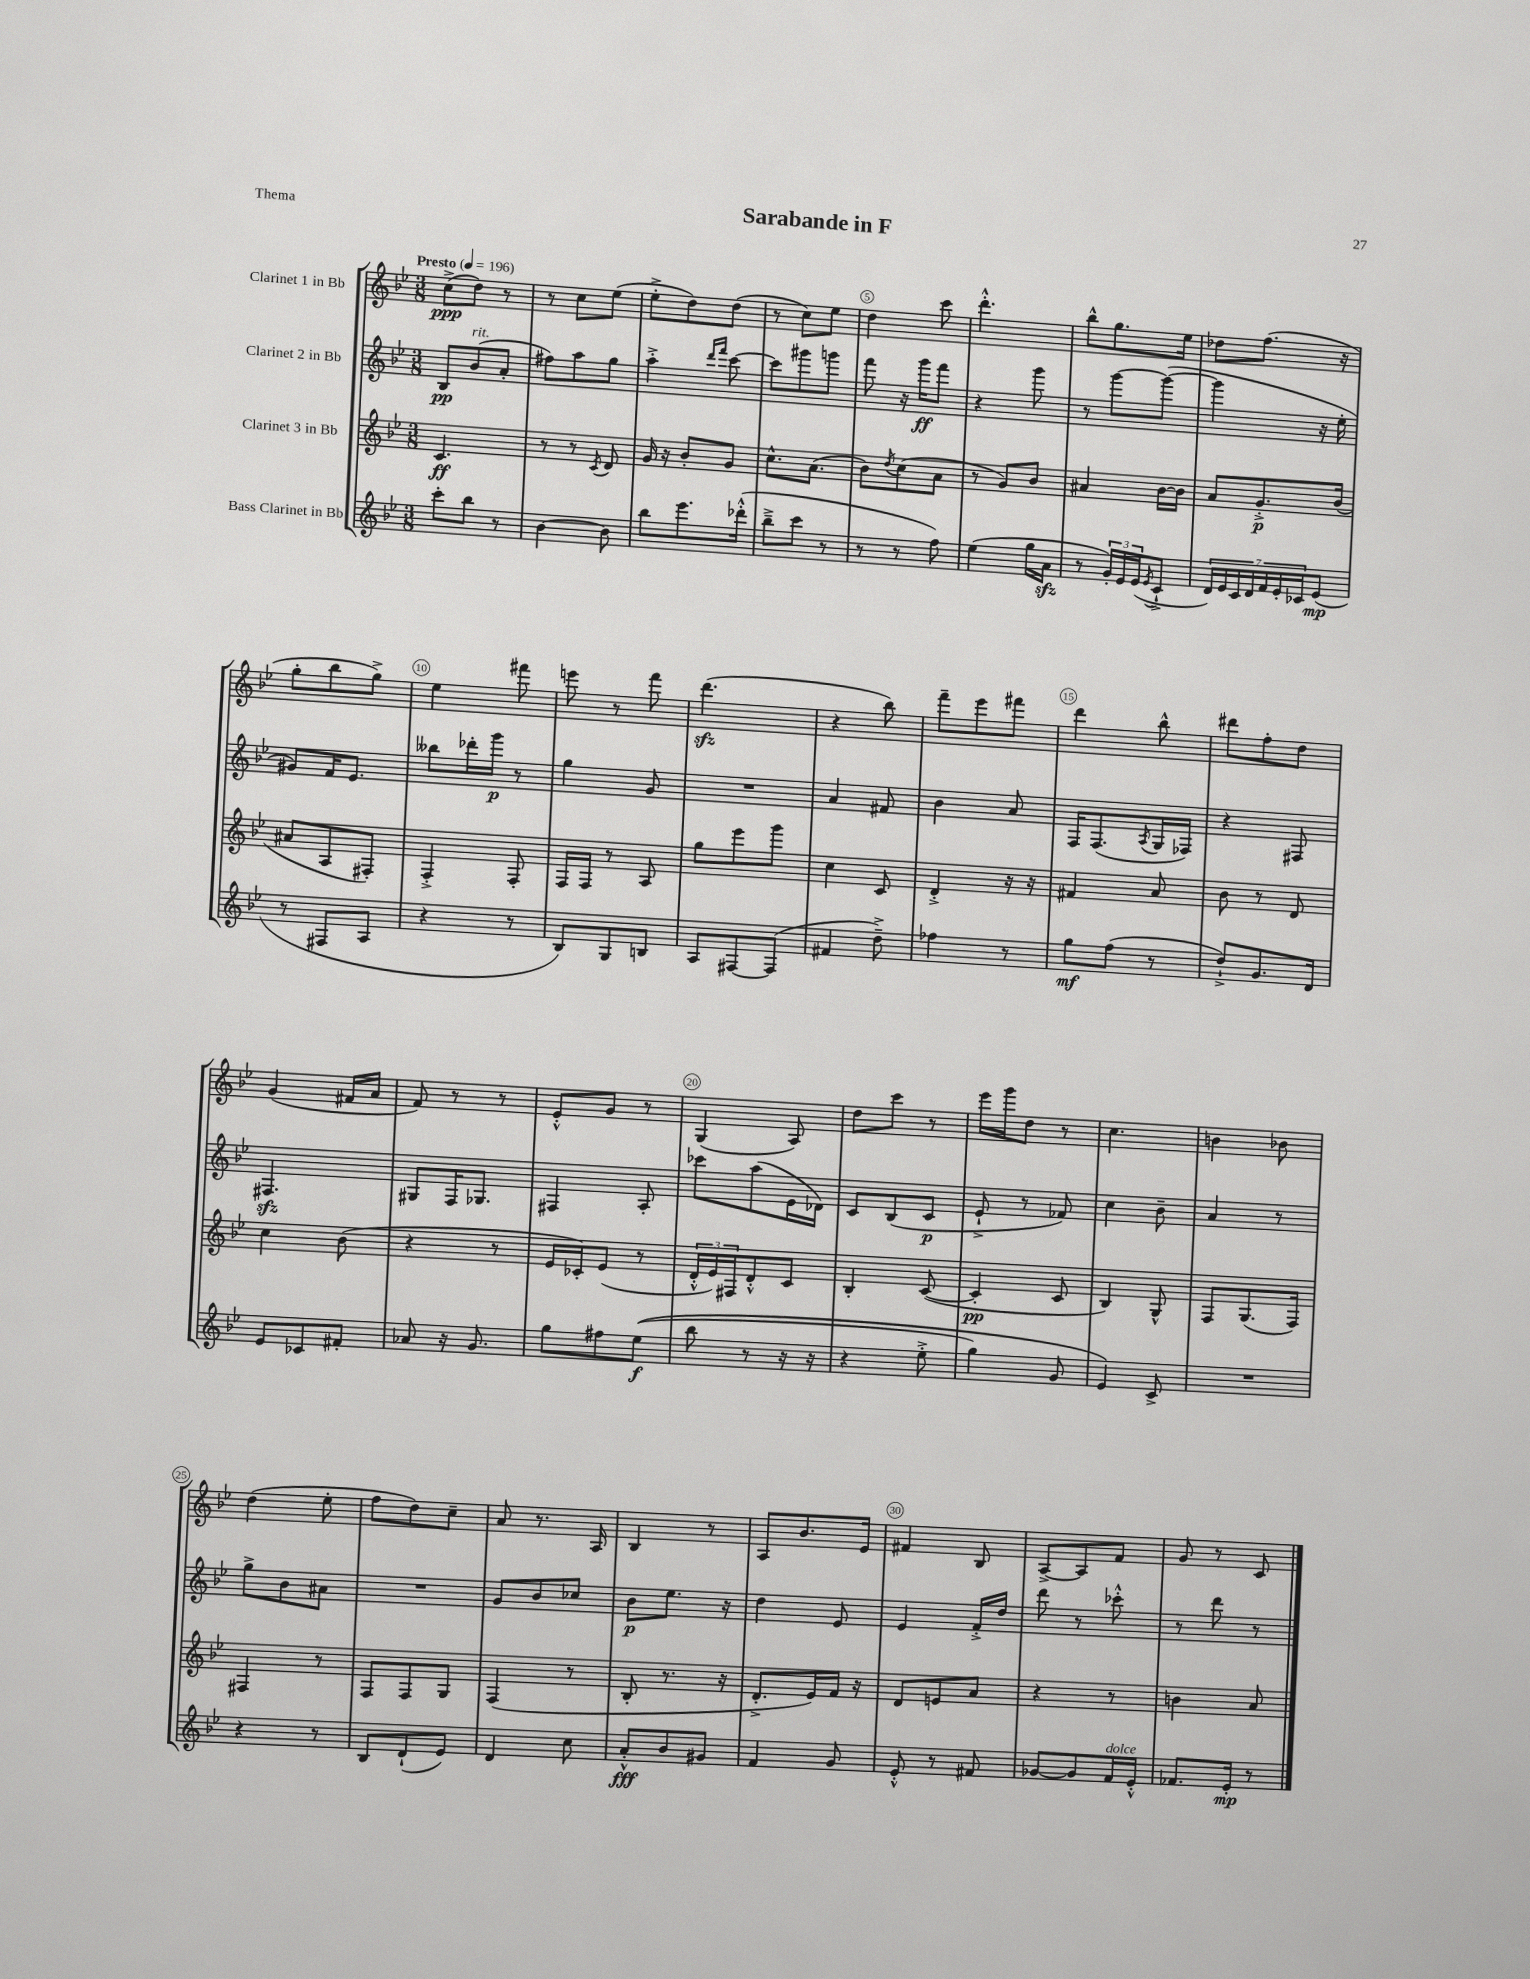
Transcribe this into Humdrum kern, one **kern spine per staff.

**kern	**dynam	**kern	**dynam	**kern	**dynam	**kern	**dynam
*part4	*part4	*part3	*part3	*part2	*part2	*part1	*part1
*staff4	*staff4	*staff3	*staff3	*staff2	*staff2	*staff1	*staff1
*I"Bass Clarinet in Bb	*	*I"Clarinet 3 in Bb	*	*I"Clarinet 2 in Bb	*	*I"Clarinet 1 in Bb	*
*clefG2	*	*clefG2	*	*clefG2	*	*clefG2	*
*k[b-e-]	*	*k[b-e-]	*	*k[b-e-]	*	*k[b-e-]	*
*M3/8	*	*M3/8	*	*M3/8	*	*M3/8	*
*MM196	*	*MM196	*	*MM196	*	*MM196	*
=1	=1	=1	=1	=1	=1	=1	=1
!	!	!	!	!	!	!LO:TX:a:B:t=Presto	!
8ccc'\L	.	4.c/	ff	8B-/L	pp	(8cc^\L	ppp
!	!	!	!	!LO:TX:a:i:t=rit.	!	!	!
8bb-\J	.	.	.	(8b-/	.	8dd\J)	.
8r	.	.	.	8a'/J	.	8r	.
=2	=2	=2	=2	=2	=2	=2	=2
[4b-\	.	8r	.	8ff#X\L)	.	8r	.
.	.	8r	.	8aa\	.	8cc\L	.
.	.	8qc/	.	.	.	.	.
8b-\]	.	8d/	.	8gg\J	.	(8ee-\J	.
=3	=3	=3	=3	=3	=3	=3	=3
8bb-\L	.	16g/	.	4aa'^\	.	8ee-'^\L	.
.	.	16r	.	.	.	.	.
8.eee-\	.	8b-'/L	.	.	.	8dd\)	.
.	.	.	.	16qqddd/LL	.	.	.
.	.	.	.	16qqfff/JJ	.	.	.
.	.	8g/J	.	[8ccc\	.	(8dd\J	.
(16ddd-X'^^\Jk	.	.	.	.	.	.	.
=4	=4	=4	=4	=4	=4	=4	=4
8bb-~^\L	.	8.cc^^\L	.	8ccc\L]	.	8r	.
8ccc\J	.	.	.	8ggg#X\	.	8cc\L)	.
.	.	(8.a\J	.	.	.	.	.
8r	.	.	.	8gggn\J	.	8ee-\J	.
=5	=5	=5	=5	=5	=5	=5	=5
8r	.	8b-\L)	.	8fff\	.	4dd\	.
.	.	8qdd/	.	.	.	.	.
8r	.	(8cc\	.	16r	.	.	.
.	.	.	.	16ggg\KL	ff	.	.
8ff\)	.	8a\J	.	8fff\J	.	8ccc\	.
=6	=6	=6	=6	=6	=6	=6	=6
(4ee-\	.	8r	.	4r	.	4.ddd'^^\	.
.	.	8g/L)	.	.	.	.	.
16gg\LL	.	8b-/J	.	8ggg\	.	.	.
16azz\JJ	.	.	.	.	.	.	.
=7	=7	=7	=7	=7	=7	=7	=7
8r	.	4a#X/	.	8r	.	8bb-^^\L	.
24g'/LL)	.	.	.	[8ggg\L	.	8.gg\	.
24e-/	.	.	.	.	.	.	.
(24e-/J	.	.	.	.	.	.	.
8qe-/	.	.	.	.	.	.	.
8c`^/J	.	[16b-\LL	.	(8ggg\J_	.	.	.
.	.	16b-\JJ]	.	.	.	16ee-\Jk	.
=8	=8	=8	=8	=8	=8	=8	=8
28d/LL)	.	8a/L	.	4ggg\]	.	8dd-X\L	.
28e-/	.	.	.	.	.	.	.
28c/	.	.	.	.	.	.	.
28d/	.	.	.	.	.	.	.
.	.	8.g'^/	p	.	.	(8.ff\J	.
28f/	.	.	.	.	.	.	.
28e-'/	.	.	.	.	.	.	.
28c-X/J	.	.	.	.	.	.	.
(8e-/J	mp	.	.	16r	.	.	.
.	.	(16b-/Jk	.	16ee-'\	.	16r	.
!!LO:LB:g=z
=9	=9	=9	=9	=9	=9	=9	=9
8r	.	8a#X/L	.	8g#X/L)	.	8gg'\L	.
8F#X/L	.	8A/	.	16f/K	.	8bb-\	.
.	.	.	.	8.e-/J	.	.	.
8A/J	.	8F#X'/J)	.	.	.	8gg^\J)	.
=10	=10	=10	=10	=10	=10	=10	=10
4r	.	4F'^/	.	8bb--X\L	.	4ee-\	.
.	.	.	.	16ddd-X'\L	.	.	.
.	.	.	.	16ggg\JJ	p	.	.
8r	.	8F'/	.	8r	.	8fff#X\	.
=11	=11	=11	=11	=11	=11	=11	=11
8B-/L)	.	16F/LL	.	4gg\	.	8eeen\	.
.	.	16F/JJ	.	.	.	.	.
8G/	.	8r	.	.	.	8r	.
8Bn/J	.	8A/	.	8g/	.	8fff\	.
=12	=12	=12	=12	=12	=12	=12	=12
8A/L	.	8gg\L	.	4.r	.	(4.dddzz\	.
[8F#X/	.	8eee-\	.	.	.	.	.
(8F#/J]	.	8ggg\J	.	.	.	.	.
=13	=13	=13	=13	=13	=13	=13	=13
4f#X/	.	4cc\	.	4a/	.	4r	.
8dd~^\)	.	8c/	.	8f#X/	.	8bb-\)	.
=14	=14	=14	=14	=14	=14	=14	=14
4ff-X\	.	4d'^/	.	4b-\	.	8fff~\L	.
.	.	.	.	.	.	8eee-\	.
8r	.	16r	.	8a/	.	8fff#X\J	.
.	.	16r	.	.	.	.	.
=15	=15	=15	=15	=15	=15	=15	=15
8gg\L	mf	4f#X/	.	16F/KL	.	4ddd\	.
.	.	.	.	(8.F/	.	.	.
(8ff\J	.	.	.	.	.	.	.
.	.	.	.	8qA/	.	.	.
8r	.	8a/	.	16G/L	.	8bb-^^\	.
.	.	.	.	16F-X/JJ)	.	.	.
=16	=16	=16	=16	=16	=16	=16	=16
8dd`^/L)	.	8b-\	.	4r	.	8ddd#X\L	.
8.g/	.	8r	.	.	.	8ff'\	.
.	.	8d/	.	8F#X/	.	8dd\J	.
16d/Jk	.	.	.	.	.	.	.
!!LO:LB:g=z
=17	=17	=17	=17	=17	=17	=17	=17
8e-/L	.	4cc\	.	4.F#Xzz/	.	(4g/	.
8c-X/	.	.	.	.	.	.	.
8f#X'/J	.	(8b-\	.	.	.	16f#X/LL	.
.	.	.	.	.	.	16a/JJ	.
=18	=18	=18	=18	=18	=18	=18	=18
8a-X/	.	4r	.	8G#X/L	.	8f/)	.
16r	.	.	.	16F/K	.	8r	.
8.g/	.	.	.	8.G-X/J	.	.	.
.	.	8r	.	.	.	8r	.
=19	=19	=19	=19	=19	=19	=19	=19
8gg\L	.	16e-/LL	.	4F#X/	.	8e-'^^/L	.
.	.	16c-X'/J)	.	.	.	.	.
8ff#X\	.	(8e-/J	.	.	.	8g/J	.
((8ee-\J	f	8r	.	8A'/	.	8r	.
=20	=20	=20	=20	=20	=20	=20	=20
8bb-\	.	24d'^^/LL	.	8ccc-X\L	.	(4G/	.
.	.	24e-/)	.	.	.	.	.
.	.	24F#X/J	.	.	.	.	.
8r	.	8d'^^/	.	(8aa\	.	.	.
16r	.	8c/J	.	16e-\L	.	8A/)	.
16r	.	.	.	16d-X\JJ)	.	.	.
=21	=21	=21	=21	=21	=21	=21	=21
4r	.	4B-'/	.	8c/L	.	8dd\L	.
.	.	.	.	(8B-/	.	8ccc\J	.
8ee-'^\	.	([8c/	.	8c/J	p	8r	.
=22	=22	=22	=22	=22	=22	=22	=22
4gg\)	.	4c'/]	pp	8e-`^/	.	16eee-\LL	.
.	.	.	.	.	.	16ggg\J	.
.	.	.	.	8r	.	8dd\J	.
8g/	.	8c/	.	8f-X/)	.	8r	.
=23	=23	=23	=23	=23	=23	=23	=23
4e-/)	.	4B-/)	.	4cc\	.	4.cc\	.
8c^/	.	8G^^/	.	8b-~\	.	.	.
=24	=24	=24	=24	=24	=24	=24	=24
4.r	.	8F/L	.	4a/	.	4bn\	.
.	.	(8.G/	.	.	.	.	.
.	.	.	.	8r	.	8b-X\	.
.	.	16F/Jk)	.	.	.	.	.
!!LO:LB:g=z
=25	=25	=25	=25	=25	=25	=25	=25
4r	.	4F#X/	.	8gg^\L	.	(4dd\	.
.	.	.	.	8b-\	.	.	.
8r	.	8r	.	8a#X\J	.	8ee-'\	.
=26	=26	=26	=26	=26	=26	=26	=26
8B-/L	.	8F/L	.	4.r	.	8ff\L	.
(8d`/	.	8F/	.	.	.	8dd\)	.
8e-/J)	.	8G/J	.	.	.	8cc~\J	.
=27	=27	=27	=27	=27	=27	=27	=27
4d/	.	(4F/	.	8g/L	.	8a/	.
.	.	.	.	8b-/	.	8.r	.
8cc\	.	8r	.	8cc-X/J	.	.	.
.	.	.	.	.	.	16A/	.
=28	=28	=28	=28	=28	=28	=28	=28
8a'^^/L	fff	8B-'/	.	8b-\L	p	4B-/	.
8b-/	.	8.r	.	8.ee-\J	.	.	.
8g#X/J	.	.	.	.	.	8r	.
.	.	16r	.	16r	.	.	.
=29	=29	=29	=29	=29	=29	=29	=29
4f/	.	8.d'^/L	.	4dd\	.	8A/L	.
.	.	.	.	.	.	8.b-/	.
.	.	16e-/L)	.	.	.	.	.
8g/	.	16f/JJ	.	8e-/	.	.	.
.	.	16r	.	.	.	16e-/Jk	.
=30	=30	=30	=30	=30	=30	=30	=30
8e-'^^/	.	8d/L	.	4e-/	.	4f#X/	.
8r	.	8en/	.	.	.	.	.
8f#X/	.	8a/J	.	16f'^/LL	.	8B-/	.
.	.	.	.	16dd/JJ	.	.	.
=31	=31	=31	=31	=31	=31	=31	=31
[8g-X/L	.	4r	.	8ddd\	.	[8A^/L	.
8g-/]	.	.	.	8r	.	8A/]	.
!LO:TX:a:i:t=dolce	!	!	!	!	!	!	!
16f/L	.	8r	.	8ccc-X'^^\	.	8f/J	.
16e-'^^/JJ	.	.	.	.	.	.	.
=32	=32	=32	=32	=32	=32	=32	=32
8.f-X/L	.	4bn\	.	8r	.	8g/	.
.	.	.	.	8ddd\	.	8r	.
16e-'/Jk	mp	.	.	.	.	.	.
8r	.	8a/	.	8r	.	8c/	.
==	==	==	==	==	==	==	==
*-	*-	*-	*-	*-	*-	*-	*-
